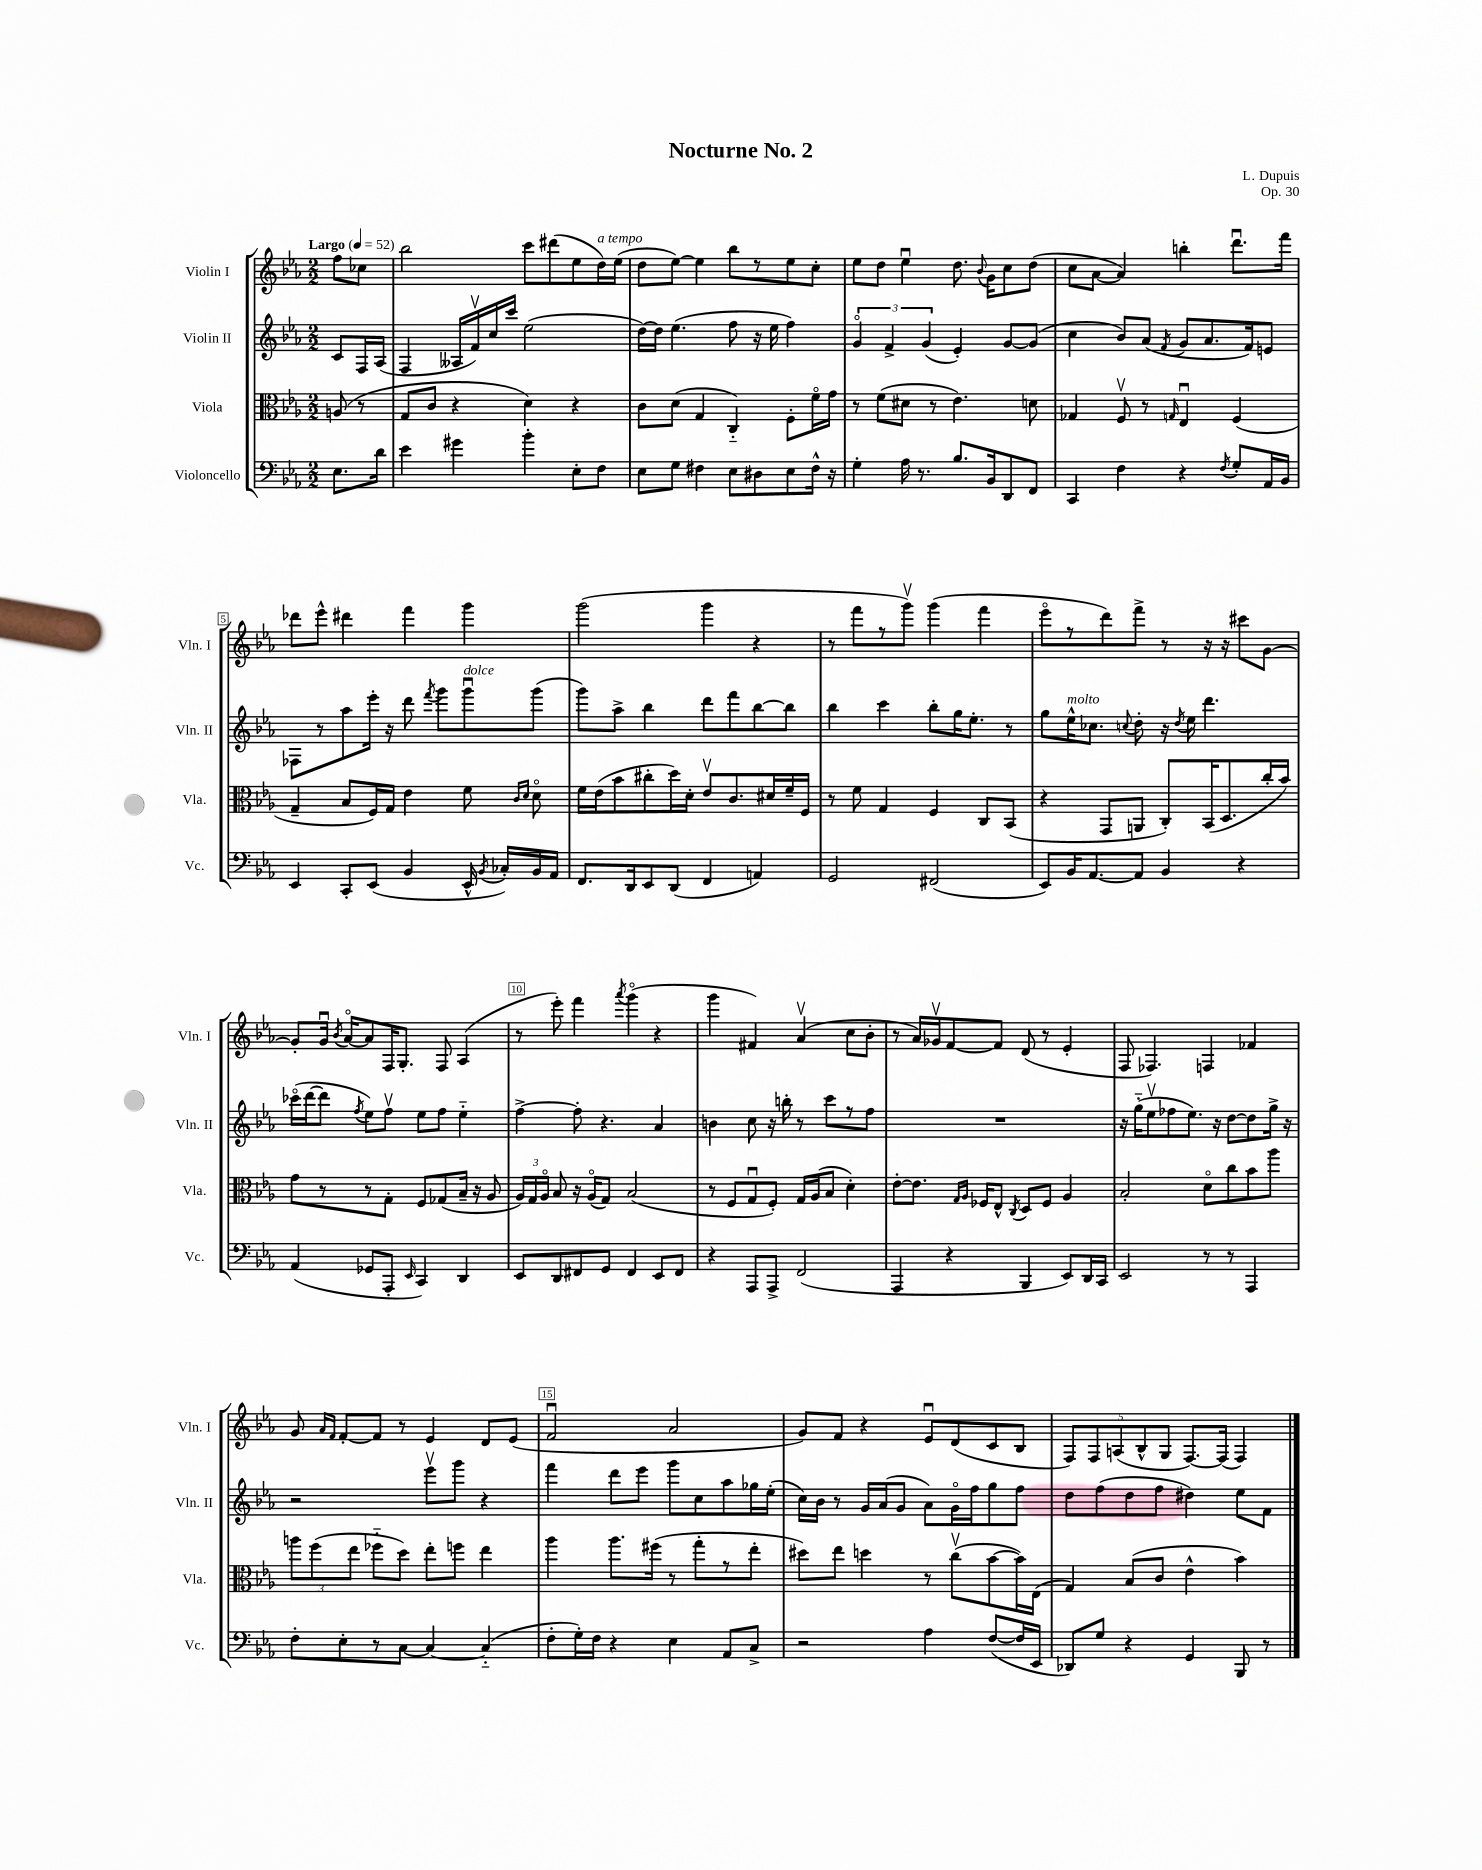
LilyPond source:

\header { title = "Nocturne No. 2" composer = "L. Dupuis" opus = "Op. 30" }
<<
\new StaffGroup <<
\new Staff = "s0" \with { instrumentName = "Violin I" shortInstrumentName = "Vln. I" } {
    \clef treble \key ees \major \numericTimeSignature \time 2/2 \partial 4 \tempo "Largo" 4 = 52
    \autoBeamOff f''8[ ces''8] |
    bes''2 c'''8[ dis'''8( ees''8 d''16^\markup { \italic "a tempo" }) ees''16]( |
    d''8[ ees''8]~) ees''4 bes''8[ r8 ees''8 c''8]-. |
    ees''8[ d''8] ees''4\downbow d''8. \appoggiatura { bes'8 } g'16[ c''8 d''8]( |
    c''8[ aes'8]~ aes'4) b''4-. d'''8.[\downbow f'''16] |
    des'''8[ ees'''8]-^ dis'''4 f'''4 g'''4 |
    g'''2( g'''4 r4 |
    r8 f'''8[ r8 g'''8]\upbow) g'''4( f'''4 |
    ees'''8[\flageolet r8 d'''8) f'''8]-> r8 r16 r16 cis'''8[ g'8]~ |
    g'8[-. g'16]\downbow \acciaccatura { bes'8 } aes'16[~\flageolet aes'8 f16 g8.]-. f8 aes4( |
    r8 ees'''8-.) f'''4 \acciaccatura { aes'''8 } g'''4\flageolet( r4 |
    g'''4 fis'4) aes'4\upbow( c''8[ bes'8]-. |
    r8 aes'16[) ges'16\upbow f'8~ f'8] d'8( r8 ees'4-. |
    f8 fes4.) f4 fes'4 |
    g'8 \grace { aes'16[ f'16] } f'8[~-. f'8] r8 ees'4 d'8[ ees'8]( |
    f'2\downbow aes'2 |
    g'8[) f'8] r4 ees'8[\downbow d'8( c'8 bes8] |
    \tuplet 5/4 { f8[) f8 a8( bes8-^ g8] } f8.[~) f16]( f4) \bar "|." |
}
\new Staff = "s1" \with { instrumentName = "Violin II" shortInstrumentName = "Vln. II" } {
    \clef treble \key ees \major \numericTimeSignature \time 2/2 \partial 4
    \autoBeamOff c'8[ f16 aes16]( |
    f4 aeses16[ f'16\upbow) c''16 c'''16] ees''2( |
    d''16[~) d''16] ees''4.( f''8 r16 ees''16 f''4) |
    \tuplet 3/2 { g'4\flageolet f'4-> g'4( } ees'4-.) g'8[~ g'8]( |
    c''4 bes'8[) aes'8]( \acciaccatura { f'8 } g'8[ aes'8. f'16) e'8] |
    fes8[ r8 aes''8 ees'''16]-. r16 d'''8 \acciaccatura { f'''8 } g'''8[ g'''8\downbow^\markup { \italic "dolce" } g'''8]( |
    g'''8[) aes''8]-> bes''4 d'''8[ f'''8 bes''8~ bes''8] |
    bes''4 c'''4 bes''8[-. g''16 ees''8.]-. r8 |
    g''8[ ees''16-^^\markup { \italic "molto" } ces''8.] \appoggiatura { c''8 } d''8-. r16 \acciaccatura { d''8 } ees''16 d'''4. |
    ces'''16[\flageolet( d'''16~ d'''8] \acciaccatura { f''8 } ees''8[) f''8]\upbow ees''8[ f''8] ees''4-_ |
    f''4~-> f''8-. r4. aes'4 |
    b'4 c''8 r16 b''16-. r8 c'''8[ r8 f''8] |
    R1 |
    r16 g''16[-_( ees''8\upbow fes''8 ees''8.]) r16 d''8[~ d''8 g''16]-> r16 |
    r2 ees'''8[\upbow g'''8] r4 |
    f'''4 d'''8[ ees'''8] g'''8[ c''8 aes''8 ges''16 ees''16]-.( |
    c''16[) bes'16] r8 g'16[ aes'16( g'8] aes'8[) g'16\flageolet f''16 g''8 f''8] |
    d''8[ f''8( d''8 f''8] dis''4) ees''8[ f'8] \bar "|." |
}
\new Staff = "s2" \with { instrumentName = "Viola" shortInstrumentName = "Vla." } {
    \clef alto \key ees \major \numericTimeSignature \time 2/2 \partial 4
    \autoBeamOff a8( r8 |
    g8[ c'8] r4 d'4) r4 |
    c'8[ d'8]( g4 c4-_) f8[-. f'16\flageolet g'16] |
    r8 f'8[( dis'8] r8 ees'4.) d'8 |
    ges4 f8\upbow r8 \grace { g16 } ees4\downbow f4( |
    g4-- bes8[ f16) g16] ees'4 f'8 \grace { c'16[ d'16] } d'8\flageolet |
    f'16[ ees'16( bes'8 cis''8-. d''16) d'16]-. ees'8[\upbow c'8. dis'16 f'16-- f16] |
    r8 f'8 g4 f4 c8[ bes,8]( |
    r4 g,8[ a,8] c8[-.) bes,16( d8. c''16-. bes'16]) |
    g'8[ r8 r8 g8]-. f8[ ges8( bes16]-- r16 aes8 |
    \tuplet 3/2 { aes16[) g16 aes16]\flageolet } bes8 r16 aes16[\flageolet( g8]) bes2( |
    r8 f8[ g8\downbow f8]-.) g16[ aes16( bes8] d'4-.) |
    ees'8[~-. ees'8.] \grace { g16[ aes16] } fes16[ ees8]-^ \acciaccatura { c8 } d8[ fes8] aes4 |
    bes2-. d'8[\flageolet c''8 bes'8 aes''8] |
    \tuplet 3/2 { a''8[ f''8( ees''8] } fes''8[-_ d''8]) ees''8[-. f''8] ees''4 |
    aes''4 aes''8.[ fis''16]( r8 g''8[-. r8 ees''8]-. |
    dis''8[) ees''8] d''4 r8 c''8[\upbow( bes'8~ bes'16) ees16]( |
    g4) bes8[( c'8] ees'4-^ bes'4) \bar "|." |
}
\new Staff = "s3" \with { instrumentName = "Violoncello" shortInstrumentName = "Vc." } {
    \clef bass \key ees \major \numericTimeSignature \time 2/2 \partial 4
    \autoBeamOff ees8.[ d'16] |
    ees'4 gis'4 bes'4-. ees8[-. f8] |
    ees8[ g8] fis4 ees8[ dis8 ees8 fis16]-^ r16 |
    g4-. aes16 r8. bes8.[ bes,16 d,8 f,8] |
    c,4 f4 r4 \acciaccatura { f8 } g8[-. aes,16 bes,16] |
    ees,4 c,8[-. ees,8]( bes,4 ees,16-^ \acciaccatura { bes,8 } ces16[-.) bes,16 aes,16] |
    f,8.[ d,16 ees,8 d,8]( f,4 a,4) |
    g,2 fis,2( |
    ees,8[) bes,16 aes,8.~ aes,8] bes,4 r4 |
    aes,4( ges,8[ aes,,8]-. \grace { ees,16 } c,4) d,4 |
    ees,8[ d,8 fis,8 g,8] fis,4 ees,8[ fis,8] |
    r4 aes,,8[ aes,,8]-> f,2( |
    aes,,4 r4 bes,,4 ees,8[) d,16 c,16] |
    ees,2 r8 r8 aes,,4 |
    f8[-. ees8-. r8 c8]~ c4~ c4-_( |
    f8[-. g16-.) f16] r4 ees4 aes,8[ c8]-> |
    r2 aes4 f8[~( f16 ees,16] |
    des,8[) g8] r4 g,4 bes,,8 r8 \bar "|." |
}
>>
>>
\layout { \context { \Score \override BarNumber.break-visibility = ##(#f #t #t) barNumberVisibility = #(every-nth-bar-number-visible 5) \override BarNumber.stencil = #(make-stencil-boxer 0.1 0.3 ly:text-interface::print) } }
